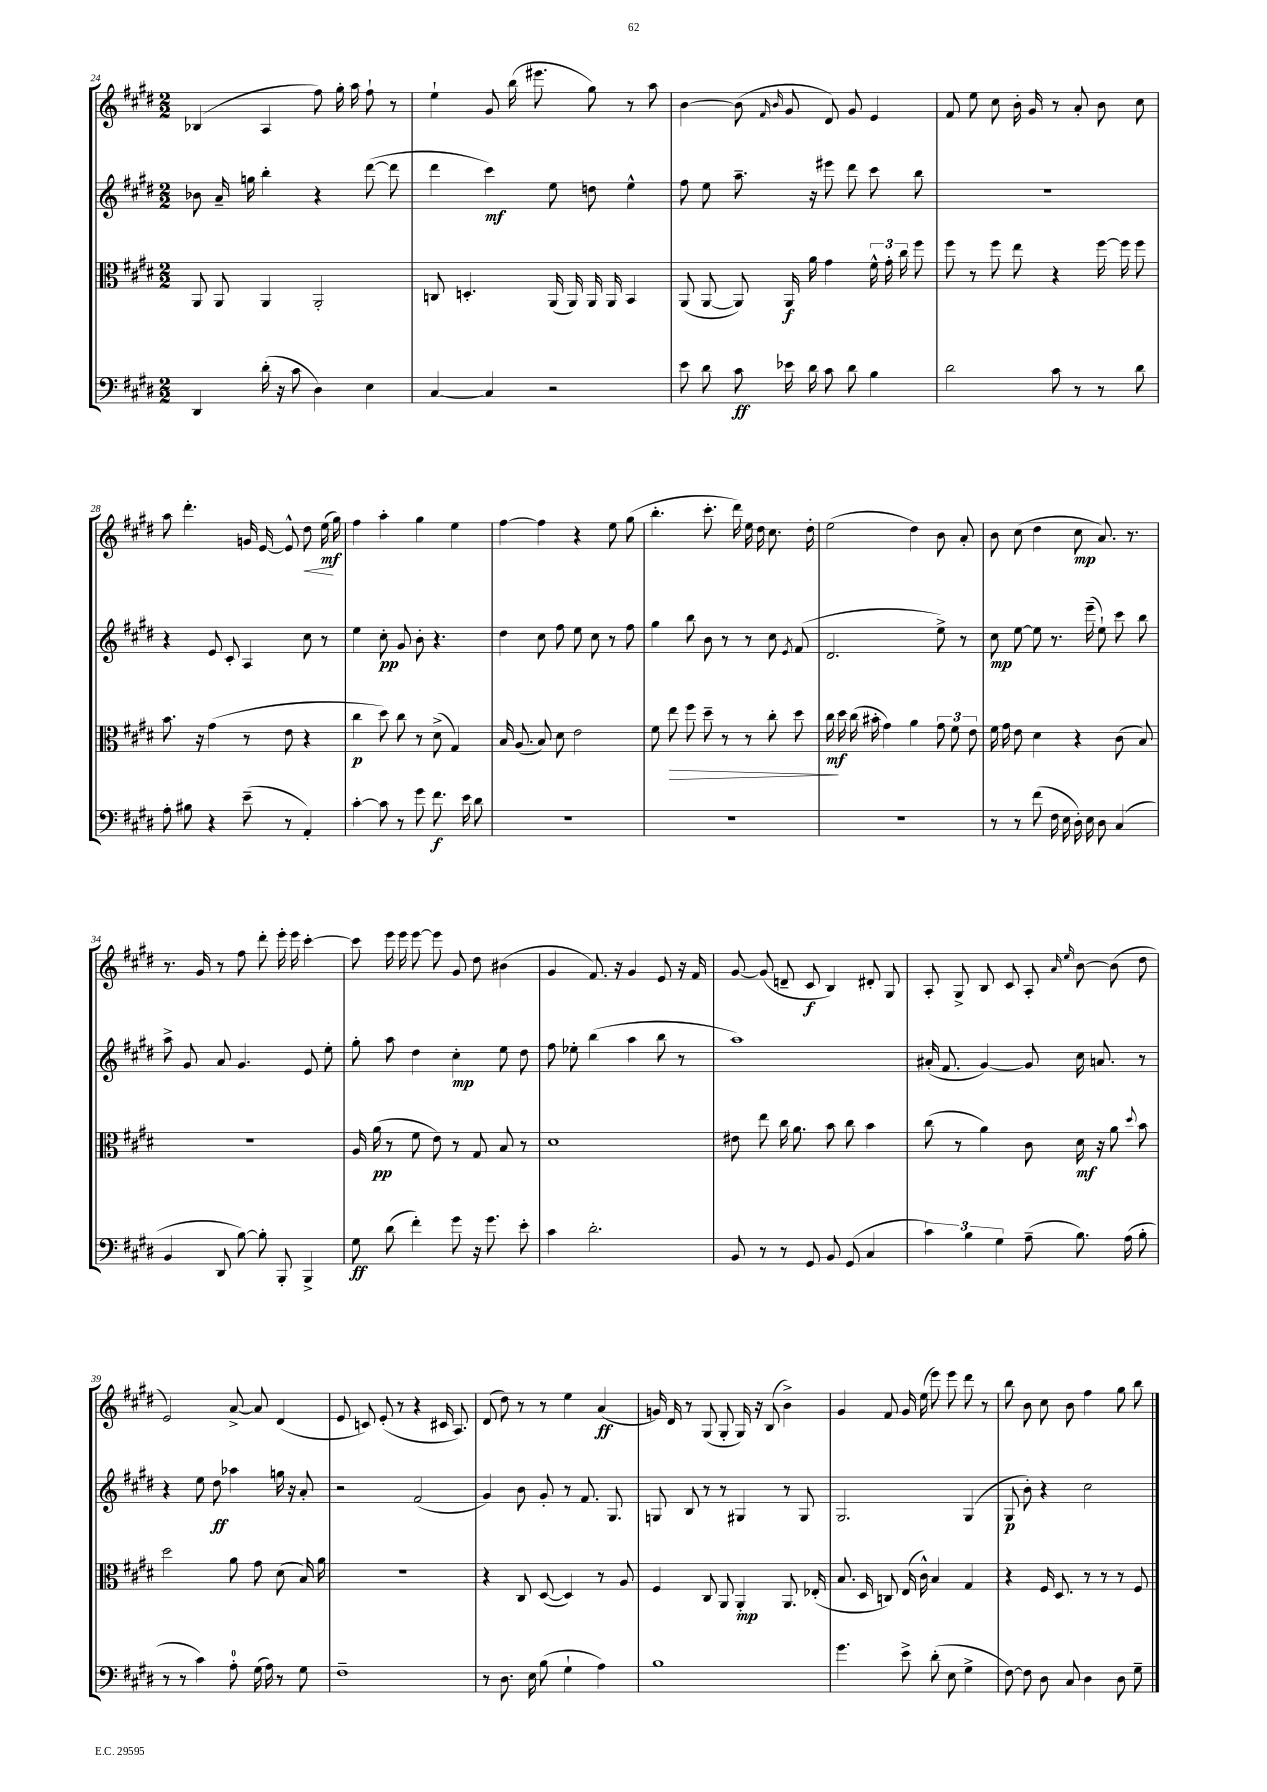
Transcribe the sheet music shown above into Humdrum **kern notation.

**kern	**kern	**kern	**kern
*staff4	*staff3	*staff2	*staff1
*clefF4	*clefC3	*clefG2	*clefG2
*k[f#c#g#d#]	*k[f#c#g#d#]	*k[f#c#g#d#]	*k[f#c#g#d#]
*M2/2	*M2/2	*M2/2	*M2/2
4DD#	8AA	8b-	(4B-
.	8AA	16a~	.
.	.	16gg	.
(16d#'	4AA	4bb'	4A
16r	.	.	.
8c#	.	.	.
4D#)	2AA'	4r	8ff#)
.	.	.	16gg#'
.	.	.	16aa
4E	.	([8ddd#	8ff#`
.	.	8ddd#]	8r
=	=	=	=
[4C#	8C	4ddd#	4ee`
.	4.D'	.	.
4C#]	.	4ccc#)	8g#
.	.	.	(16bb
.	.	.	8.eee#
2r	(16AA	8ee	.
.	16AA)	.	.
.	16AA	8dd	8gg#)
.	16AA	.	.
.	4BB	4ee^^	8r
.	.	.	8aa
=	=	=	=
8e	(8AA	8ff#	[4b
8d#	[8AA	8ee	.
8c#	8AA])	8.aa~	(8b]
.	.	.	16qqf#
.	.	.	16qqb
16e-	16AA	.	8g#
16d#	16a	16r	.
8c#	4g#	8eee#	8d#)
8d#	.	8ddd#	8g#
4B	24f#^^	8ccc#	4e
.	24g#'	.	.
.	24cc#	.	.
.	8ff#	8bb	.
=	=	=	=
2d#	8ff#	1r	8f#
.	8r	.	8ee
.	8ff#	.	8cc#
.	8ee	.	16b'
.	.	.	16g#
8c#	4r	.	8r
8r	.	.	8a'
8r	[16ff#	.	8b
.	16ff#]	.	.
8d#	8ff#	.	8cc#
=	=	=	=
8A'	8.b	4r	8aa
8B#	.	.	4.ddd#'
.	16r	.	.
4r	(4g#	8e	.
.	.	8c#'	.
(8e~	8r	4A	16g
.	.	.	[16e
8r	8e	.	8e^^]
4AA')	4r	8cc#	8dd#
.	.	8r	(16ee
.	.	.	16gg#)
=	=	=	=
[4c#'	4cc#	4ee	4ff#
8c#]	8dd#)	8cc#'	4aa'
8r	8cc#	8g#	.
8g#	8r	8b'	4gg#
8.f#	(8d#^	4.r	.
.	4G#)	.	4ee
16e	.	.	.
8d#	.	.	.
=	=	=	=
1r	16B	4dd#	[4ff#
.	(8.A	.	.
.	8B)	8cc#	4ff#]
.	8d#	8ff#	.
.	2e	8ee	4r
.	.	8cc#	.
.	.	8r	8ee
.	.	8ff#	(8gg#
=	=	=	=
1r	8f#	4gg#	4.bb'
.	8ee	.	.
.	8ff#	8bb	.
.	8dd#~	8b	8.ccc#'
.	8r	8r	.
.	.	.	16ddd#)
.	8r	8r	16ee
.	.	.	16dd#
.	8cc#'	8cc#	8.cc#
.	.	8qe	.
.	8dd#	(8f#	.
.	.	.	16dd#'
=	=	=	=
1r	16cc#	2.d#	(2ee
.	16dd#	.	.
.	(16cc#	.	.
.	16b#'	.	.
.	4g#)	.	.
.	4a	.	4dd#)
.	12g#	8ee^)	8b
.	12f#	.	.
.	.	8r	8a'
.	12e	.	.
=	=	=	=
8r	16f#	8cc#	8b
.	16g#	.	.
8r	8e	[8ee	(8cc#
(8f#	4d#	8ee]	4dd#
16F#	.	8.r	.
16E	.	.	.
16D#')	4r	.	8cc#
16E	.	(16eee~	.
8D#	.	8ee`)	8.a)
(4C#	(8c#	8ccc#	.
.	.	.	8.r
.	8B)	8bb	.
=	=	=	=
4BB	1r	8aa^	8.r
.	.	8g#	.
.	.	.	16g#
8DD#	.	8a	8r
[8B)	.	4.g#	8ff#
8B']	.	.	8ddd#'
8BBB'	.	.	16eee'
.	.	.	16eee
4BBB^	.	8e	[4ccc#'
.	.	8ee'	.
=	=	=	=
8G#	16A	8gg#'	8ccc#]
.	(16a	.	.
(8d#	8r	8aa	16eee
.	.	.	16eee
4f#')	8f#	4dd#	[8eee
.	8e)	.	8eee]
8g#	8r	4cc#'	8g#
16r	8G#	.	8dd#
8.g#	.	.	.
.	8B	8ee	(4b#
8e'	8r	8dd#	.
=	=	=	=
4c#	1d#	8ff#	4g#
.	.	8ee-'	.
2.d#'	.	(4bb	8.f#)
.	.	.	16r
.	.	4aa	4g#
.	.	8bb	8e
.	.	8r	16r
.	.	.	16f#
=	=	=	=
8BB	8e#	1aa)	[8g#
8r	8ee	.	(8g#]
8r	16cc#	.	8d~
.	8.a	.	.
8GG#	.	.	8c#
8BB	8b	.	4B)
(8GG#	8cc#	.	.
4C#	4b	.	8d#'
.	.	.	8G#
=	=	=	=
6c#)	(8cc#	(16a#'	8A'
.	.	8.f#	.
.	8r	.	8G#^
6B	.	.	.
.	4a)	[4g#)	8B
6G#	.	.	.
.	.	.	8c#
(8A~	8c#	8g#]	8A'
.	.	.	16qqa
.	.	.	16qqee
8.B)	16d#	16cc#	[8b
.	16r	8.a	.
.	8a	.	(8b]
(16A	.	.	.
.	8qqdd#	.	.
8B'	8b	8r	8dd#
=	=	=	=
8r	2dd#	4r	2e)
8r	.	.	.
4c#)	.	8ee	.
.	.	8dd#	.
8A'	8a	4aa-	[8a^
(16G#	8g#	.	8a]
16A)	.	.	.
8r	(8d#	16gg	(4d#
.	.	16r	.
8G#	16B)	8a'	.
.	16a	.	.
=	=	=	=
1F#~	1r	2r	8e
.	.	.	8c)
.	.	.	(8e'
.	.	.	8r
.	.	(2f#	4r
.	.	.	16c#
.	.	.	8.A)
=	=	=	=
8r	4r	4g#)	(8d#
8.D#	.	.	8dd#)
.	8C#	8b	8r
16E	.	.	.
(8B	([8D#	8g#'	8r
4G#`	4D#])	8r	4ee
.	.	8.f#	.
4A)	8r	.	(4a
.	.	8.G#	.
.	8A	.	.
=	=	=	=
1B	4F#	8G	16g)
.	.	.	16d#
.	.	8B	8r
.	8C#	8r	(8G#
.	8AA	8r	8G#'
.	4AA'	4G#	16G#)
.	.	.	16r
.	.	.	(8B
.	8.AA	8r	4b^)
.	.	8G#	.
.	(16E-'	.	.
=	=	=	=
4.g#	8.B	2.G#	4g#
.	16D#	.	.
.	8C)	.	8f#
8e^	(16E	.	16g#
.	16c#^^)	.	(16ee
(8d#'	4B	.	8eee)
8E	.	.	8eee
4G#^	4G#	(4G#	8ddd#
.	.	.	8r
=	=	=	=
[8F#)	4r	8G#	8bb
8F#]	.	8b')	8b
8D#	16F#	4r	8cc#
.	8.D#	.	.
8C#	.	.	8b
4D#	8r	2cc#	4ff#
.	8r	.	.
8D#	8r	.	8gg#
8G#~	8F#	.	8bb
==	==	==	==
*-	*-	*-	*-
